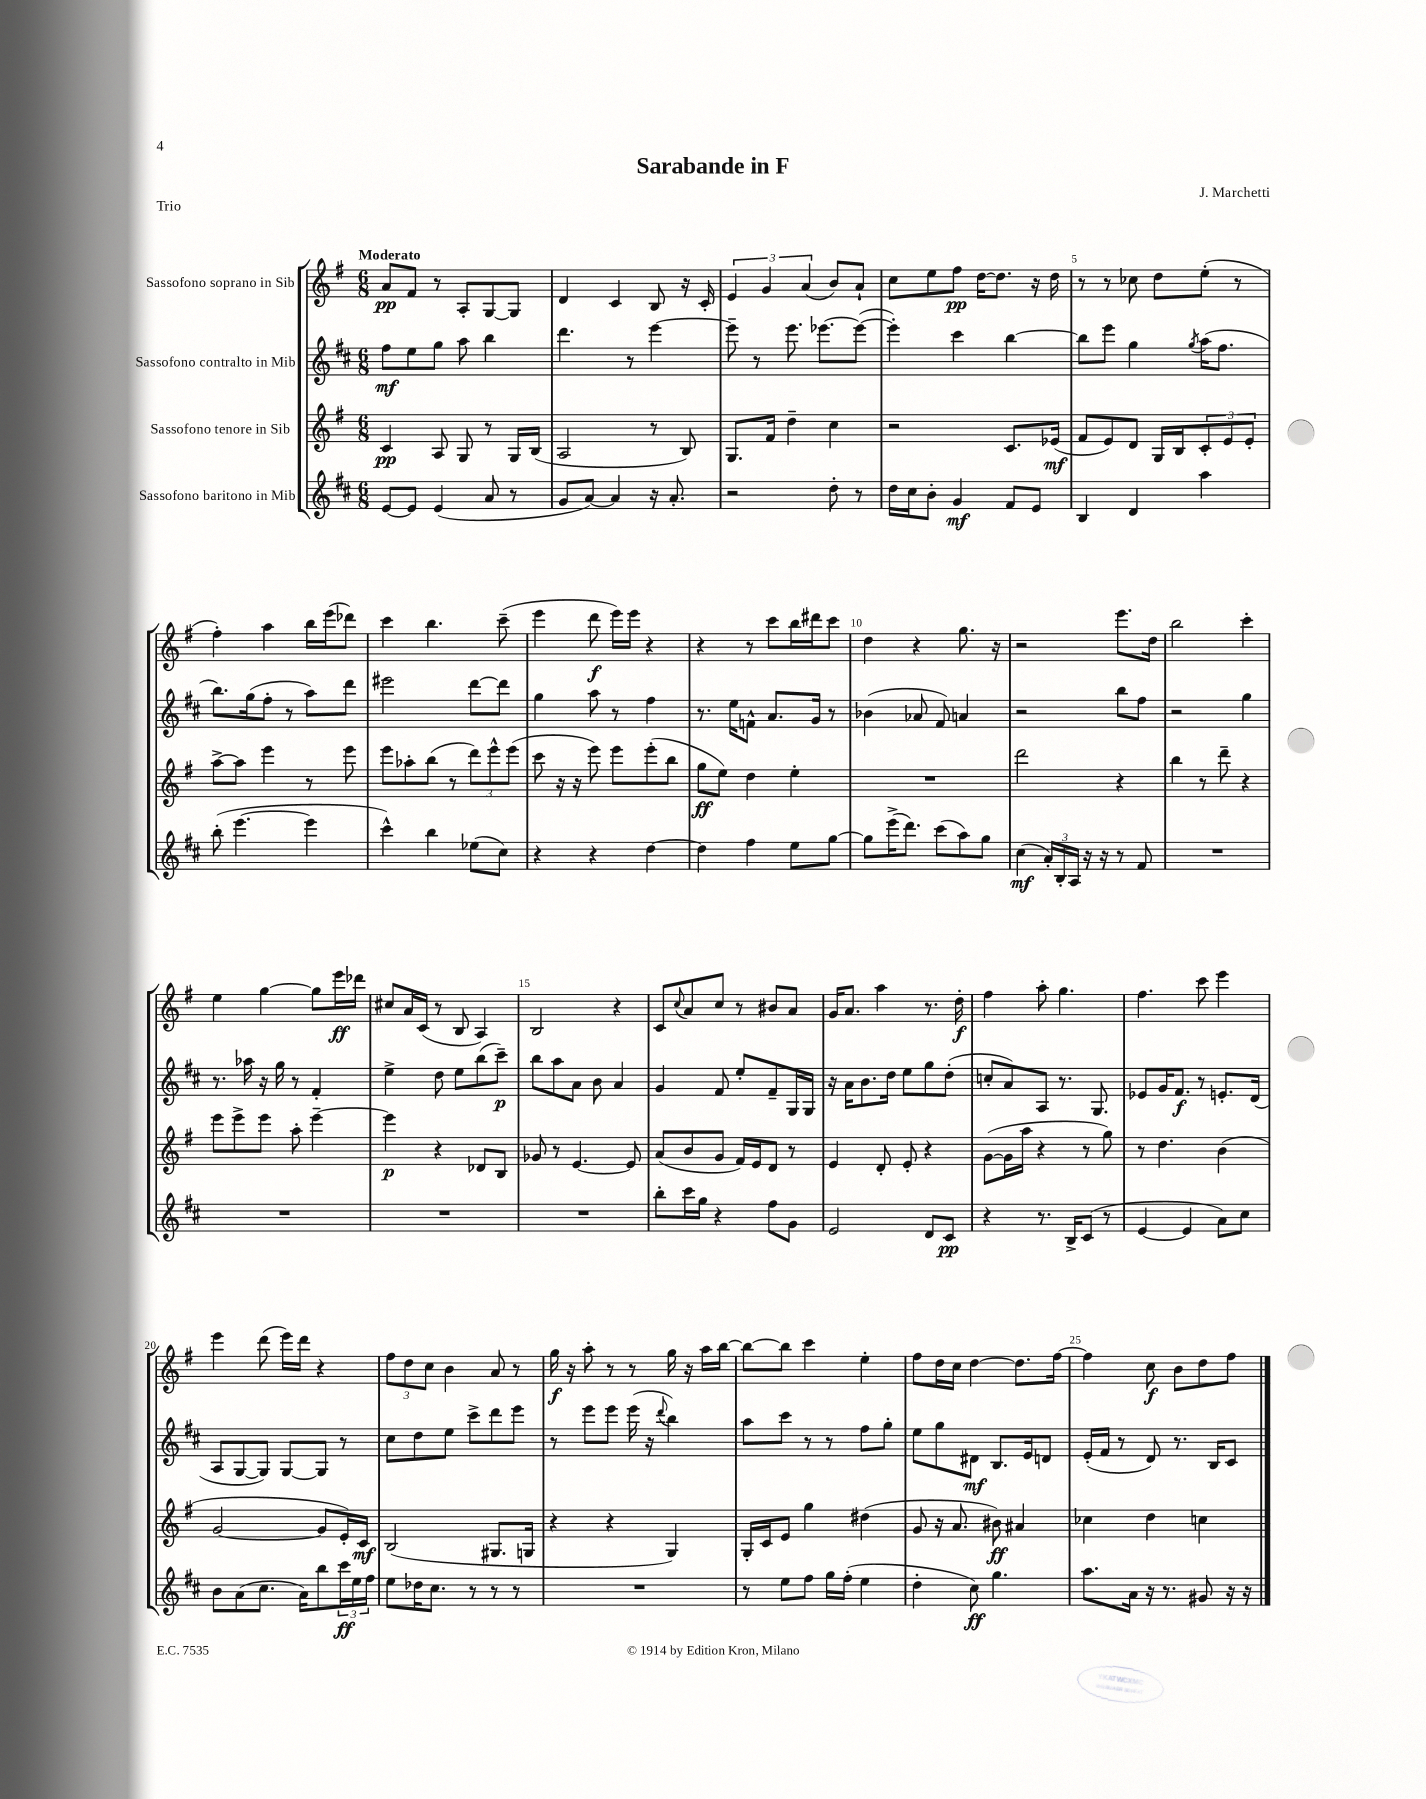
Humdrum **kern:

**kern	**dynam	**kern	**dynam	**kern	**dynam	**kern	**dynam
*part4	*part4	*part3	*part3	*part2	*part2	*part1	*part1
*staff4	*staff4	*staff3	*staff3	*staff2	*staff2	*staff1	*staff1
*I"Sassofono baritono in Mib	*	*I"Sassofono tenore in Sib	*	*I"Sassofono contralto in Mib	*	*I"Sassofono soprano in Sib	*
*clefG2	*	*clefG2	*	*clefG2	*	*clefG2	*
*k[f#c#]	*	*k[f#]	*	*k[f#c#]	*	*k[f#]	*
*M6/8	*	*M6/8	*	*M6/8	*	*M6/8	*
=1	=1	=1	=1	=1	=1	=1	=1
!	!	!	!	!	!	!LO:TX:a:B:t=Moderato	!
[8e/L	.	4c/	pp	8ff#\L	mf	8a/L	pp
8e/J]	.	.	.	8ee\	.	8f#/J	.
(4e/	.	8A/	.	8gg\J	.	8r	.
.	.	8G/	.	8aa\	.	8A'/L	.
8a/	.	8r	.	4bb\	.	[8G/	.
8r	.	16G/LL	.	.	.	8G/J]	.
.	.	(16B/JJ	.	.	.	.	.
=2	=2	=2	=2	=2	=2	=2	=2
8g/L	.	2A/	.	4.ddd\	.	4d/	.
[8a/J)	.	.	.	.	.	.	.
4a/]	.	.	.	.	.	4c/	.
.	.	.	.	8r	.	.	.
16r	.	8r	.	[4eee\	.	8B/	.
8.a'/	.	.	.	.	.	.	.
.	.	8B/)	.	.	.	16r	.
.	.	.	.	.	.	16c'/	.
=3	=3	=3	=3	=3	=3	=3	=3
2r	.	8.G/L	.	8eee~\]	.	6e/	.
.	.	.	.	8r	.	.	.
.	.	.	.	.	.	6g/	.
.	.	16f#/Jk	.	.	.	.	.
.	.	4dd~\	.	8.eee\	.	.	.
.	.	.	.	.	.	(6a/	.
.	.	.	.	[8.eee-X\L	.	.	.
8dd'\	.	4cc\	.	.	.	8b/L)	.
8r	.	.	.	(8eee-\J_	.	8a`/J	.
=4	=4	=4	=4	=4	=4	=4	=4
16dd\LL	.	2r	.	4eee-'\])	.	8cc\L	.
16cc#\J	.	.	.	.	.	.	.
8b'\J	.	.	.	.	.	8ee\	.
4g/	mf	.	.	4ccc#\	.	8ff#\J	pp
.	.	.	.	.	.	[16dd\KL	.
.	.	.	.	.	.	8.dd\J]	.
8f#/L	.	8.c/L	.	[4bb\	.	.	.
8e/J	.	.	.	.	.	16r	.
.	.	(16e-X/Jk	mf	.	.	16dd\	.
=5	=5	=5	=5	=5	=5	=5	=5
4B/	.	8f#/L	.	8bb\L]	.	8r	.
.	.	8e/)	.	8eee\J	.	8r	.
4d/	.	8d/J	.	4gg\	.	8cc-X\	.
.	.	16G/LL	.	.	.	8dd\L	.
.	.	16B/J	.	.	.	.	.
.	.	.	.	8qgg/	.	.	.
4aa\	.	12c'/	.	(16aa\KL	.	(8ee'\J	.
.	.	.	.	8.ff#\J	.	.	.
.	.	12e/	.	.	.	.	.
.	.	.	.	.	.	8r	.
.	.	12e'/J	.	.	.	.	.
!!LO:LB:g=z
=6	=6	=6	=6	=6	=6	=6	=6
(8bb'\	.	[8aa^\L	.	8.bb\L)	.	4ff#'\)	.
[4.eee\	.	8aa\J]	.	.	.	.	.
.	.	.	.	(16gg\k	.	.	.
.	.	4eee\	.	8ff#'\J	.	4aa\	.
.	.	.	.	8r	.	.	.
4eee\]	.	8r	.	8aa\L)	.	16bb\LL	.
.	.	.	.	.	.	(16eee\J	.
.	.	8eee\	.	8ddd\J	.	8ddd-X\J)	.
=7	=7	=7	=7	=7	=7	=7	=7
4ccc#^^\)	.	8eee\L	.	2eee#X\	.	4ccc\	.
.	.	8aa-X'\	.	.	.	.	.
4bb\	.	(8bb\J	.	.	.	4.bb\	.
.	.	8r	.	.	.	.	.
(8ee-X\L	.	12ddd\L)	.	[8ddd\L	.	.	.
.	.	12eee^^\	.	.	.	.	.
8cc#\J)	.	.	.	8ddd\J]	.	(8ccc~\	.
.	.	(12eee\J	.	.	.	.	.
=8	=8	=8	=8	=8	=8	=8	=8
4r	.	8ccc\	.	4gg\	.	4eee\	.
.	.	16r	.	.	.	.	.
.	.	16r	.	.	.	.	.
4r	.	8eee\)	.	8aa\	.	8ddd\	f
.	.	8eee\L	.	8r	.	16eee\LL)	.
.	.	.	.	.	.	16eee\JJ	.
[4dd\	.	(8eee'\	.	4ff#\	.	4r	.
.	.	8bb\J	.	.	.	.	.
=9	=9	=9	=9	=9	=9	=9	=9
4dd\]	.	8gg\L	ff	8.r	.	4r	.
.	.	8ee\J)	.	.	.	.	.
.	.	.	.	16ee\KL	.	.	.
4ff#\	.	4dd\	.	8fn^^\J	.	8r	.
.	.	.	.	8.a/L	.	8ccc\L	.
8ee\L	.	4ee'\	.	.	.	16bb\L	.
.	.	.	.	16g/Jk	.	16ddd#X\J	.
[8gg\J	.	.	.	8r	.	8ccc\J	.
=10	=10	=10	=10	=10	=10	=10	=10
8gg\L]	.	2.r	.	(4b-X\	.	4dd\	.
(16eee^\K	.	.	.	.	.	.	.
8.ddd\J)	.	.	.	.	.	.	.
.	.	.	.	8a-X/	.	4r	.
(8ccc#\L	.	.	.	8f#/)	.	.	.
8aa\)	.	.	.	4an/	.	8.gg\	.
8gg\J	.	.	.	.	.	.	.
.	.	.	.	.	.	16r	.
=11	=11	=11	=11	=11	=11	=11	=11
(4cc#\	mf	2ddd\	.	2r	.	2r	.
24a'/LL)	.	.	.	.	.	.	.
24B'/	.	.	.	.	.	.	.
24A/JJ	.	.	.	.	.	.	.
16r	.	.	.	.	.	.	.
16r	.	.	.	.	.	.	.
8r	.	4r	.	8bb\L	.	8.eee\L	.
8f#/	.	.	.	8ff#\J	.	.	.
.	.	.	.	.	.	16dd\Jk	.
=12	=12	=12	=12	=12	=12	=12	=12
2.r	.	4bb\	.	2r	.	2bb\	.
.	.	8r	.	.	.	.	.
.	.	8ddd~\	.	.	.	.	.
.	.	4r	.	4gg\	.	4ccc'\	.
!!LO:LB:g=z
=13	=13	=13	=13	=13	=13	=13	=13
2.r	.	8eee\L	.	8.r	.	4ee\	.
.	.	8eee^\	.	.	.	.	.
.	.	.	.	16aa-X\	.	.	.
.	.	8eee\J	.	16r	.	[4gg\	.
.	.	.	.	16gg\	.	.	.
.	.	8aa'\	.	8r	.	.	.
.	.	[4eee~\	.	4f#'/	.	8gg\L]	.
.	.	.	.	.	.	16eee\L	ff
.	.	.	.	.	.	16ddd-X\JJ	.
=14	=14	=14	=14	=14	=14	=14	=14
2.r	.	4eee\]	p	4ee^\	.	8cc#X/L	.
.	.	.	.	.	.	16a/L	.
.	.	.	.	.	.	(16c/JJ	.
.	.	4r	.	8dd\	.	8r	.
.	.	.	.	8ee\L	.	8B/	.
.	.	8d-X/L	.	(8bb\	.	4A/)	.
.	.	8B/J	.	8ccc#~\J)	p	.	.
=15	=15	=15	=15	=15	=15	=15	=15
2.r	.	8g-X/	.	8bb\L	.	2B/	.
.	.	8r	.	8aa\	.	.	.
.	.	[4.e/	.	8a\J	.	.	.
.	.	.	.	8b\	.	.	.
.	.	.	.	4a/	.	4r	.
.	.	8e/]	.	.	.	.	.
=16	=16	=16	=16	=16	=16	=16	=16
8bb'\L	.	(8a/L	.	4g/	.	8c/L	.
.	.	.	.	.	.	8qqcc/	.
16ccc#\L	.	8b/	.	.	.	8a/	.
16gg\JJ	.	.	.	.	.	.	.
4r	.	8g/J	.	8f#/	.	8cc/J	.
.	.	16f#/LL)	.	8ee'/L	.	8r	.
.	.	16e/J	.	.	.	.	.
8ff#\L	.	8d/J	.	8f#~/	.	8b#X/L	.
8g\J	.	8r	.	16G/L	.	8a/J	.
.	.	.	.	16G/JJ	.	.	.
=17	=17	=17	=17	=17	=17	=17	=17
2e/	.	4e/	.	16r	.	16g/KL	.
.	.	.	.	16a\KL	.	8.a/J	.
.	.	.	.	8.b\	.	.	.
.	.	8d'/	.	.	.	4aa\	.
.	.	.	.	16dd\Jk	.	.	.
.	.	8e'/	.	8ee\L	.	.	.
8d/L	.	4r	.	8gg\	.	8.r	.
8c#/J	pp	.	.	(8dd'\J	.	.	.
.	.	.	.	.	.	16dd'\	f
=18	=18	=18	=18	=18	=18	=18	=18
4r	.	([8g\L	.	8ccn'/L	.	4ff#\	.
.	.	16g\L]	.	8a/)	.	.	.
.	.	16aa\JJ	.	.	.	.	.
8.r	.	4r	.	8A/J	.	8aa'\	.
.	.	.	.	8.r	.	4.gg\	.
16B^/KL	.	.	.	.	.	.	.
(8c#/J	.	8r	.	.	.	.	.
.	.	.	.	8.G/	.	.	.
8r	.	8gg\)	.	.	.	.	.
=19	=19	=19	=19	=19	=19	=19	=19
[4e/	.	8r	.	8e-X/L	.	4.ff#\	.
.	.	4.dd\	.	16g/K	.	.	.
.	.	.	.	8.f#/J	f	.	.
4e/]	.	.	.	.	.	.	.
.	.	.	.	8r	.	8ccc\	.
8a\L)	.	(4b\	.	8.en'/L	.	4eee\	.
8cc#\J	.	.	.	.	.	.	.
.	.	.	.	(16d/Jk	.	.	.
!!LO:LB:g=z
=20	=20	=20	=20	=20	=20	=20	=20
8b\L	.	[2g/	.	8A/L	.	4eee\	.
(8a\	.	.	.	[8G/	.	.	.
8.cc#\J	.	.	.	8G/J])	.	(8ddd\	.
.	.	.	.	[8G/L	.	16eee\LL)	.
16a\KL)	.	.	.	.	.	16ddd\JJ	.
8bb\	.	8g/L]	.	8G/J]	.	4r	.
24ccc#\L	ff	16e'/L)	.	8r	.	.	.
24ee\	.	.	.	.	.	.	.
.	.	16c/JJ	mf	.	.	.	.
24ff#\JJ	.	.	.	.	.	.	.
=21	=21	=21	=21	=21	=21	=21	=21
8ee\L	.	(2B/	.	8cc#\L	.	12ff#\L	.
.	.	.	.	.	.	12dd\	.
16dd-X\K	.	.	.	8dd\	.	.	.
.	.	.	.	.	.	12cc\J	.
8.cc#\J	.	.	.	.	.	.	.
.	.	.	.	8ee\J	.	4b\	.
8r	.	.	.	8ccc#^\L	.	.	.
8r	.	8.G#X/L	.	8ddd\	.	8a/	.
8r	.	.	.	8eee\J	.	8r	.
.	.	16Gn/Jk	.	.	.	.	.
=22	=22	=22	=22	=22	=22	=22	=22
2.r	.	4r	.	8r	.	16gg\	f
.	.	.	.	.	.	16r	.
.	.	.	.	8eee\L	.	8aa'\	.
.	.	4r	.	8eee\J	.	8r	.
.	.	.	.	(16eee\	.	8r	.
.	.	.	.	16r	.	.	.
.	.	.	.	8qqddd/	.	.	.
.	.	4G/)	.	4bb\)	.	16gg\	.
.	.	.	.	.	.	16r	.
.	.	.	.	.	.	16aa\LL	.
.	.	.	.	.	.	[16bb\JJ	.
=23	=23	=23	=23	=23	=23	=23	=23
8r	.	16G'/LL	.	8aa\L	.	8bb\L_	.
.	.	16c/J	.	.	.	.	.
8ee\L	.	8e/J	.	8ccc#\J	.	8bb\J]	.
8ff#\J	.	4gg\	.	8r	.	4ccc\	.
16gg\LL	.	.	.	8r	.	.	.
(16ff#'\JJ	.	.	.	.	.	.	.
4ee\	.	(4dd#X\	.	8ff#\L	.	4ee'\	.
.	.	.	.	8gg'\J	.	.	.
=24	=24	=24	=24	=24	=24	=24	=24
4dd'\	.	8g/	.	8ee\L	.	8ff#\L	.
.	.	16r	.	8gg\	.	16dd\L	.
.	.	8.a/	.	.	.	16cc\JJ	.
8cc#\)	ff	.	.	8d#X\J	mf	[4dd\	.
4.gg\	.	8b#X\)	ff	8.B/L	.	.	.
.	.	4a#X/	.	.	.	8.dd\L]	.
.	.	.	.	16e/k	.	.	.
.	.	.	.	8dn/J	.	.	.
.	.	.	.	.	.	[16ff#\Jk	.
=25	=25	=25	=25	=25	=25	=25	=25
8.aa\L	.	4cc-X\	.	(16e'/LL	.	4ff#\]	.
.	.	.	.	16f#/JJ	.	.	.
.	.	.	.	8r	.	.	.
16a\Jk	.	.	.	.	.	.	.
16r	.	4dd\	.	8d/)	.	8cc\	f
8.r	.	.	.	.	.	.	.
.	.	.	.	8.r	.	8b\L	.
8g#X/	.	4ccn\	.	.	.	8dd\	.
.	.	.	.	16B/KL	.	.	.
16r	.	.	.	8c#/J	.	8ff#\J	.
16r	.	.	.	.	.	.	.
==	==	==	==	==	==	==	==
*-	*-	*-	*-	*-	*-	*-	*-
